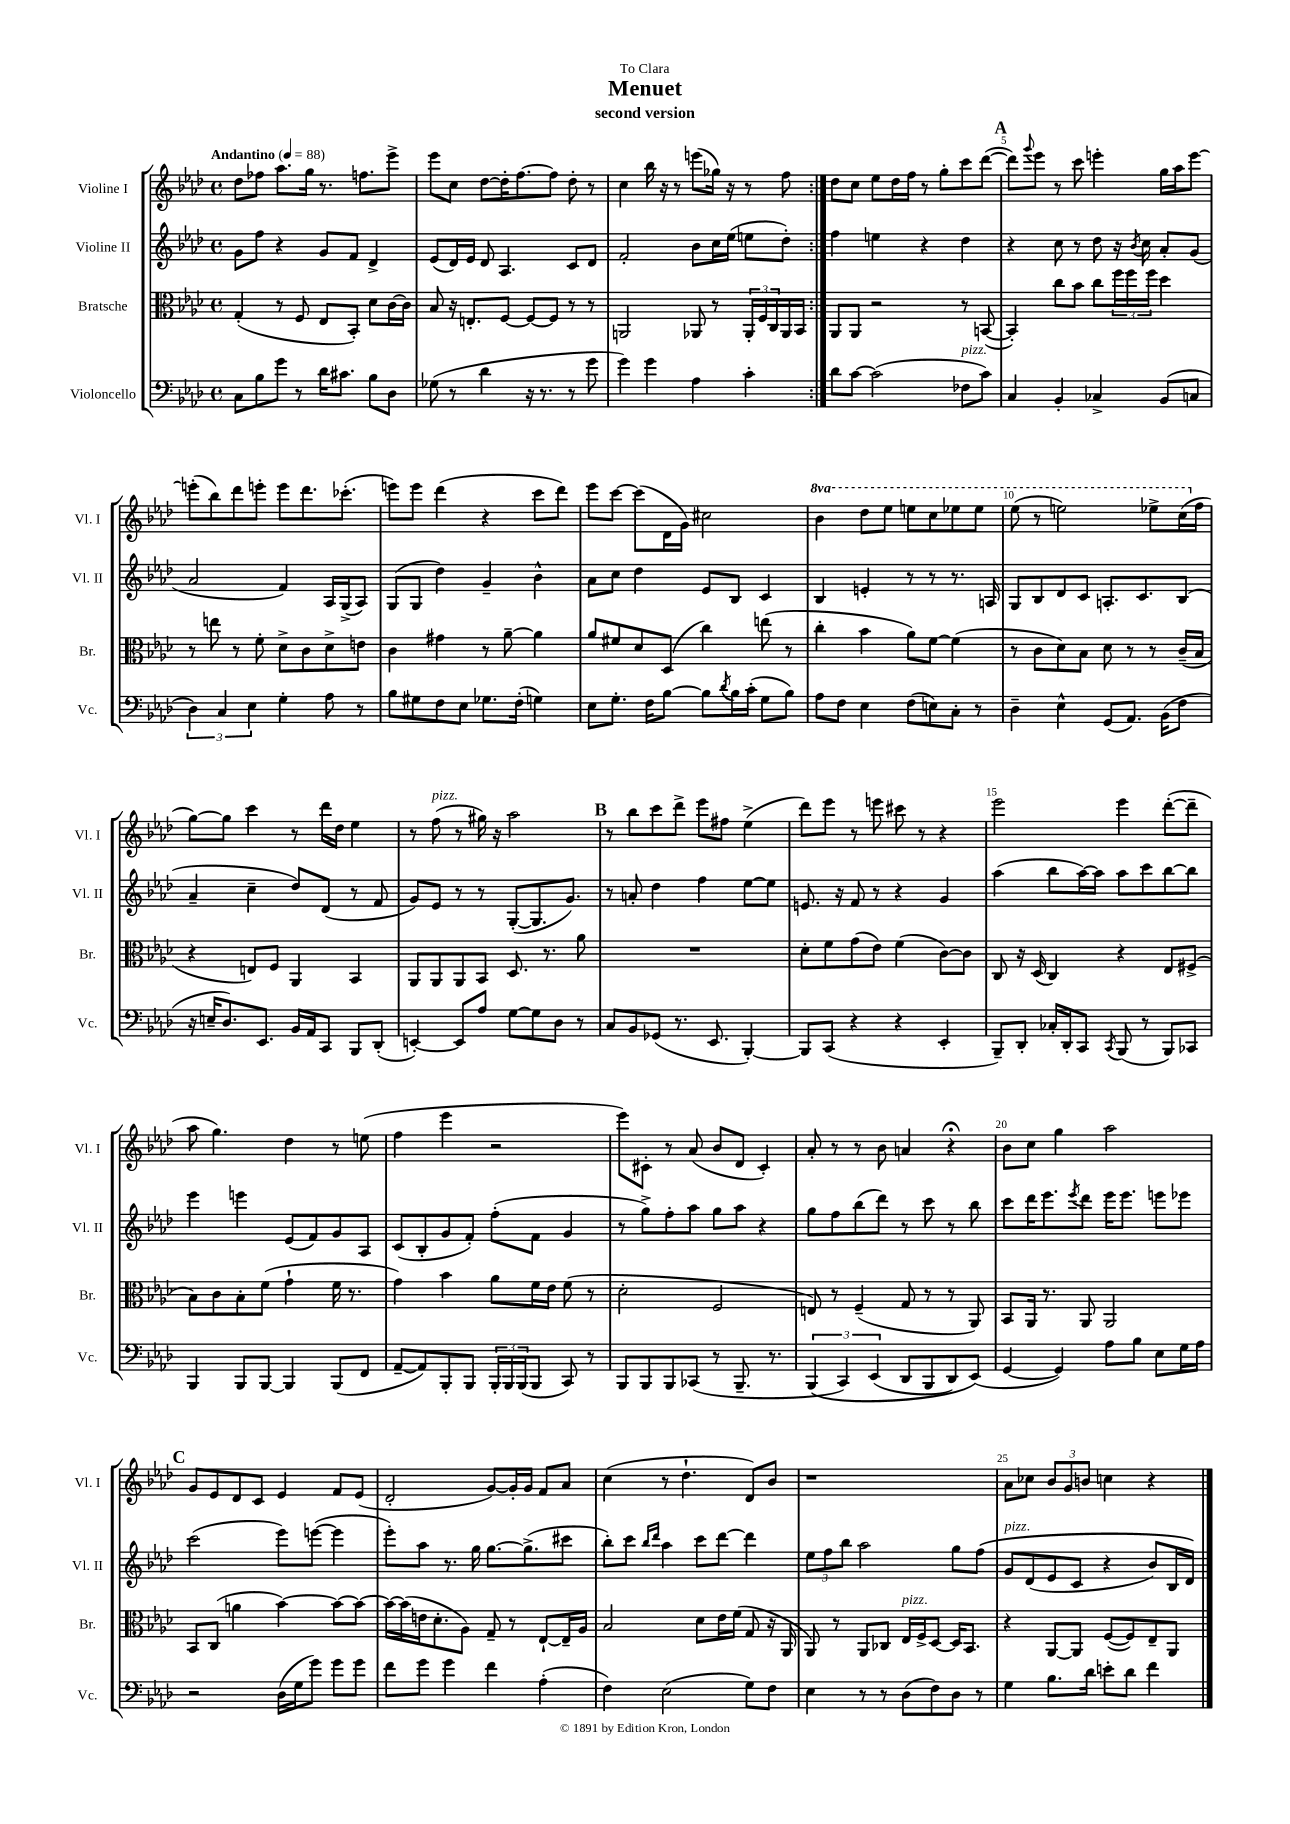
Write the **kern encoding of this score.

**kern	**kern	**kern	**kern
*part4	*part3	*part2	*part1
*staff4	*staff3	*staff2	*staff1
*I"Violoncello	*I"Bratsche	*I"Violine II	*I"Violine I
*I'Vc.	*I'Br.	*I'Vl. II	*I'Vl. I
*clefF4	*clefC3	*clefG2	*clefG2
*k[b-e-a-d-]	*k[b-e-a-d-]	*k[b-e-a-d-]	*k[b-e-a-d-]
*M4/4	*M4/4	*M4/4	*M4/4
*met(c)	*met(c)	*met(c)	*met(c)
*MM88	*MM88	*MM88	*MM88
=1	=1	=1	=1
!	!	!	!LO:TX:a:B:t=Andantino
8C\L	(4G'/	8g\L	8dd-\L
8B-\	.	8ff\J	8ff-X\J
8g\J	8r	4r	8.aa-\L
8r	8F/	.	.
.	.	.	16gg\Jk
16d-\KL	8E-/L	8g/L	8.r
8.c#X\J	.	.	.
.	8BB-'/J)	8f/J	.
.	.	.	8.ffn\L
8B-\L	8d-\L	4d-^/	.
8D-\J	[16c\L	.	8eee-^\J
.	16c\JJ]	.	.
=2	=2	=2	=2
(8G-X\	8B-/	(8e-/L	8eee-\L
8r	16r	16d-/L)	8cc\J
.	8.En'/L	16e-/JJ	.
4d-\	.	8d-/	[8dd-\L
.	[8F/J	4.A-/	16dd-'\K]
.	.	.	[8.ff\
16r	8F/L_	.	.
8.r	.	.	.
.	8F/J]	.	8ff\J]
8r	8r	8c/L	8dd-'\
8g\	8r	8d-/J	8r
=3	=3	=3	=3
4g\)	2AAn/	2f'/	4cc\
4g\	.	.	16bb-\
.	.	.	16r
.	.	.	8r
4A-\	8AA-X/	8b-\L	(8eeen\L
.	8r	16cc\L	16gg-X\Jk)
.	.	(16ee-\JJ	16r
4c'\	24AA-'/LL	8een\L	8r
.	24F/	.	.
.	24C/	.	.
.	16AA-/	8dd-'\J)	8ff\
.	16BB-/JJ	.	.
=4:|!	=4:|!	=4:|!	=4:|!
8d-\L	8AA-/L	4ff\	8dd-\L
[8c\J	8AA-/J	.	8cc\J
(2c\]	2r	4een\	8ee-\L
.	.	.	16dd-\L
.	.	.	16ff\JJ
.	.	4r	8r
.	.	.	8gg'\L
!LO:TX:a:i:t=pizz.	!	!	!
8F-X\L	8r	4dd-\	8ccc\
8c\J)	([8BBn/	.	([8ddd-\J
!!LO:REH:place=s1:t=A
=5	=5	=5	=5
4C/	4BB'/])	4r	8ddd-\L])
.	.	.	8qqggg/
.	.	.	8eee-\J
4BB-'/	8cc\L	8cc\	8r
.	8b-\J	8r	8ccc\
4C-X^/	8cc\L	8dd-\	4eeen'\
.	24ff\L	16r	.
.	24ff\	.	.
.	.	8qb-/	.
.	.	16cc\	.
.	24ff\JJ	.	.
(8BB-/L	4dd-\	8a-'/L	16gg\LL
.	.	.	16aa-\J
8Cn/J	.	(8g/J	[8eee\J
!!LO:LB:g=z
=6	=6	=6	=6
6D-\)	8r	2a-/	(8eeen'\L]
.	8een\	.	8bb-\)
6C/	.	.	.
.	8r	.	8ddd-\
6E-\	.	.	.
.	8f'\	.	8eeen'\J
4G'\	8d-^\L	4f/)	8eee\L
.	8c\	.	8.ddd-\
8A-\	8d-^\	16A-/LL	.
.	.	(16G^/J	(8.ccc-X'\J
8r	8en\J	8A-/J)	.
=7	=7	=7	=7
8B-\L	4c\	(8G/L	8eeen\L)
8G#X\	.	8G/J	8eee\J
8F\	4g#X\	4dd-\)	(4ddd-\
8E-\J	.	.	.
8.G-X\L	8r	4g~/	4r
.	[8a-~\	.	.
(16F'\Jk	.	.	.
4Gn\)	4a-\]	4b-^^\	8ccc\L
.	.	.	8ddd-\J)
=8	=8	=8	=8
8E-\L	8a-/L	8a-\L	8eee-\L
8.G'\J	8f#X/	8cc\J	[8ccc\J
.	8d-/	4dd-\	(8ccc\L]
16F\KL	.	.	.
[8B-\J	(8D-/J	.	16d-\L
.	.	.	16g\JJ)
8B-\L]	4cc\)	8e-/L	2cc#X\
8qd-/	.	.	.
16B-\L	.	8B-/J	.
(16c'\JJ	.	.	.
8G\L	(8een\	4c/	.
8B-\J)	8r	.	.
=9	=9	=9	=9
*	*	*	*8va
8A-\L	4cc'\	4B-/	4bb-\
8F\J	.	.	.
4E-\	4b-\	4en'/	8ddd-\L
.	.	.	8eee-\J
(8F\L	8a-\L)	8r	8eeen\L
8En\)	[8f\J	8r	8ccc\
8C'\J	(4f\]	8.r	8eee-X\
8r	.	.	8eee-\J
.	.	16An/	.
=10	=10	=10	=10
4D-~\	8r	8G/L	(8eee-\
.	8c\L	8B-/	8r
4E-^^\	8d-\)	8d-/	2eeen\)
.	8B-\J	8c/J	.
(8GG/L	8d-\	8.An'/L	.
8.AA-/J)	8r	.	.
.	.	8.c/	.
.	8r	.	8eee-X^\L
(16BB-\KL	.	.	.
8F\J	(16c~/LL	(8B-/J	(16ccc\L
*	*	*	*X8va
.	16B-/JJ	.	16ff\JJ
!!LO:LB:g=z
=11	=11	=11	=11
16r	4r	4a-~/	[8gg\L)
16En~/KL	.	.	.
8.D-/)	.	.	8gg\J]
.	8En/L)	4cc~\	4ccc\
8.EE-/J	.	.	.
.	8F/J	.	.
16BB-/LL	4AA-/	8dd-/L)	8r
16AA-/J	.	.	.
8CC/J	.	(8d-/J	16ddd-\LL
.	.	.	16dd-\JJ
8BBB-/L	4BB-/	8r	4ee-\
(8DD-'/J	.	8f/	.
=12	=12	=12	=12
[4EEn'/)	8AA-/L	8g/L)	8r
!	!	!	!LO:TX:a:i:t=pizz.
.	8AA-/	8e-/J	(8ff\
8EE/L]	8AA-/	8r	8r
8A-/J	8BB-/J	8r	16gg#X\)
.	.	.	16r
[8G\L	8.D-/	([8G'/L	2aa-\
8G\]	.	8.G/]	.
.	8.r	.	.
8D-\J	.	.	.
.	.	8.g/J)	.
8r	8a-\	.	.
!!LO:REH:place=s1:t=B
=13	=13	=13	=13
8C/L	1r	8r	8r
8BB-/	.	8an'/	8bb-\L
(8GG-X/J	.	4dd-\	8ccc\
8.r	.	.	8ddd-^\J
.	.	4ff\	8eee-\L
8.EE-/	.	.	.
.	.	.	8ff#X\J
[4BBB-'/)	.	[8ee-\L	(4ee-^\
.	.	8ee-\J]	.
=14	=14	=14	=14
8BBB-/L]	8d-'\L	8.en/	8ddd-\L)
(8CC/J	8f\	.	8eee-\J
.	.	16r	.
4r	(8g\	8f/	8r
.	8e-\J)	8r	8eeen\
4r	(4f\	4r	8ccc#X\
.	.	.	8r
4EE-'/	[8c\L)	4g/	4r
.	8c\J]	.	.
=15	=15	=15	=15
8BBB-~/L)	8C/	(4aa-\	2eee-\
8DD-'/J	16r	.	.
.	(16D-/	.	.
16C-X'/LL	4C/)	8bb-\L	.
16DD-'/J	.	.	.
8CC/J	.	[16aa-\L)	.
.	.	16aa-\JJ]	.
8qCC/	.	.	.
(8BBB-/	4r	8aa-\L	4eee-\
8r	.	8ccc\	.
8BBB-/L)	8E-/L	[8bb-\	([8ddd-'\L
8CC-X/J	(8F#X^/J	8bb-\J]	8ddd-~\J]
!!LO:LB:g=z
=16	=16	=16	=16
4BBB-/	8B-\L)	4eee-\	8aa-\
.	8c\	.	4.gg\)
8BBB-/L	8B-'\	4eeen\	.
[8BBB-/J	(8f\J	.	.
4BBB-/]	4g`\	(8e-/L	4dd-\
.	.	8f/)	.
(8BBB-/L	16f\	8g/	8r
.	8.r	.	.
8FF/J	.	8A-/J	(8een\
=17	=17	=17	=17
[8AA-~/L	4g\)	(8c/L	4ff\
8AA-/])	.	8B-'/	.
8BBB-'/	4b-\	8g/	4eee-\
8BBB-/J	.	8f'/J)	.
24BBB-'/LL	8a-\L	(8ff'\L	2r
24BBB-/	.	.	.
(24BBB-/J	.	.	.
8BBB-/J	16f\L	8f\J	.
.	16e-\JJ	.	.
8CC/)	(8f\	4g/	.
8r	8r	.	.
=18	=18	=18	=18
8BBB-/L	2d-'\	8r	8eee-\L)
8BBB-/	.	8gg^\L)	8c#X'\J
8BBB-/	.	8ff'\	8r
(8CC-X/J	.	8aa-\J	(8a-/
8r	2F/	8gg\L	8b-/L
8.BBB-~/	.	8aa-\J	8d-/J
.	.	4r	4c#'/)
8.r	.	.	.
=19	=19	=19	=19
(6BBB-/	8En/)	8gg\L	8a-'/
.	8r	8ff\	8r
6CC/)	.	.	.
.	(4F~/	(8bb-\	8r
(6EE-/	.	.	.
.	.	8ddd-\J)	8b-\
8DD-/L	8G/	8r	4an/
8BBB-/	8r	8ccc\	.
8DD-/)	8r	8r	4r;<
(8EE-/J)	8AA-/)	8bb-\	.
=20	=20	=20	=20
[4GG/	8BB-/L	8ccc\L	8b-\L
.	16AA-/Jk	16ddd-\K	8cc\J
.	8.r	8.eee-\	.
4GG/])	.	.	4gg\
.	.	8qeee-/	.
.	8AA-/	8ddd-\J	.
8A-\L	2AA-/	16eee-\KL	2aa-\
.	.	8.eee-\J	.
8B-\J	.	.	.
8E-\L	.	8eeen\L	.
16G\L	.	8eee-X\J	.
16A-\JJ	.	.	.
!!LO:LB:g=z
!!LO:REH:place=s1:t=C
=21	=21	=21	=21
2r	8BB-/L	(2ccc\	8g/L
.	(8C/J	.	8e-/
.	4an\	.	8d-/
.	.	.	8c/J
(16D-\LL	[4b-\)	8eee-\L)	4e-/
16G\J	.	.	.
8g\J)	.	([8eeen\J	.
8g\L	8b-\L_	4eee\]	8f/L
8g\J	8b-\J_	.	(8e-/J
=22	=22	=22	=22
8f\L	16b-\LL_	8eee-'\L)	2d-'/
.	(16b-\]	.	.
8g\J	16en\J	8aa-\J	.
.	8.d-'\	.	.
4g\	.	8.r	.
.	8A-\J)	.	.
.	.	16gg\	.
4f\	8G~/	[8.gg\L	[8g/L)
.	8r	.	16g'/L]
.	.	(8.gg^\]	16g/JJ
(4A-'\	[8E-`/L	.	8f/L
.	16E-~/L]	8ccc#X\J	8a-/J
.	16A-/JJ	.	.
=23	=23	=23	=23
4F\)	2B-/	8bb-'\L)	(4cc\
.	.	8ccc\J	.
.	.	16qqbb-/LL	.
.	.	16qqddd-/JJ	.
(2E-\	.	4aa-\	8r
.	.	.	4.dd-`\
.	8d-\L	8ccc\L	.
.	16e-\L	[8ddd-\J	.
.	(16f\JJ	.	.
8G\L)	8G/	4ddd-\]	8d-/L)
8F\J	16r	.	8b-/J
.	16AA-/	.	.
=24	=24	=24	=24
4E-\	8AA-/)	12ee-\L	1r
.	.	12ff\	.
.	8r	.	.
.	.	12bb-\J	.
8r	8AA-/L	2aa-\	.
8r	8C-X/J	.	.
!	!LO:TX:a:i:t=pizz.	!	!
(8D-\L	16E-/LL	.	.
.	16F^/J	.	.
8F\)	[8D-/J	.	.
8D-\J	16D-/KL]	8gg\L	.
.	8.BB-/J	.	.
8r	.	(8ff\J	.
=25	=25	=25	=25
!	!	!LO:TX:a:i:t=pizz.	!
4G\	4r	8g/L	8a-\L
.	.	(8d-/	8cc-X\J
8.B-\L	[8AA-/L	8e-/	12b-/L
.	.	.	12g/
.	8AA-/J]	8c/J	.
.	.	.	12bn/J
16d-\Jk	.	.	.
8en'\L	([8F/L	4r	4ccn\
8d-\J	8F/])	.	.
4f\	8E-~/	8b-/L)	4r
.	8AA-/J	16B-/L	.
.	.	16d-/JJ)	.
==	==	==	==
*-	*-	*-	*-
